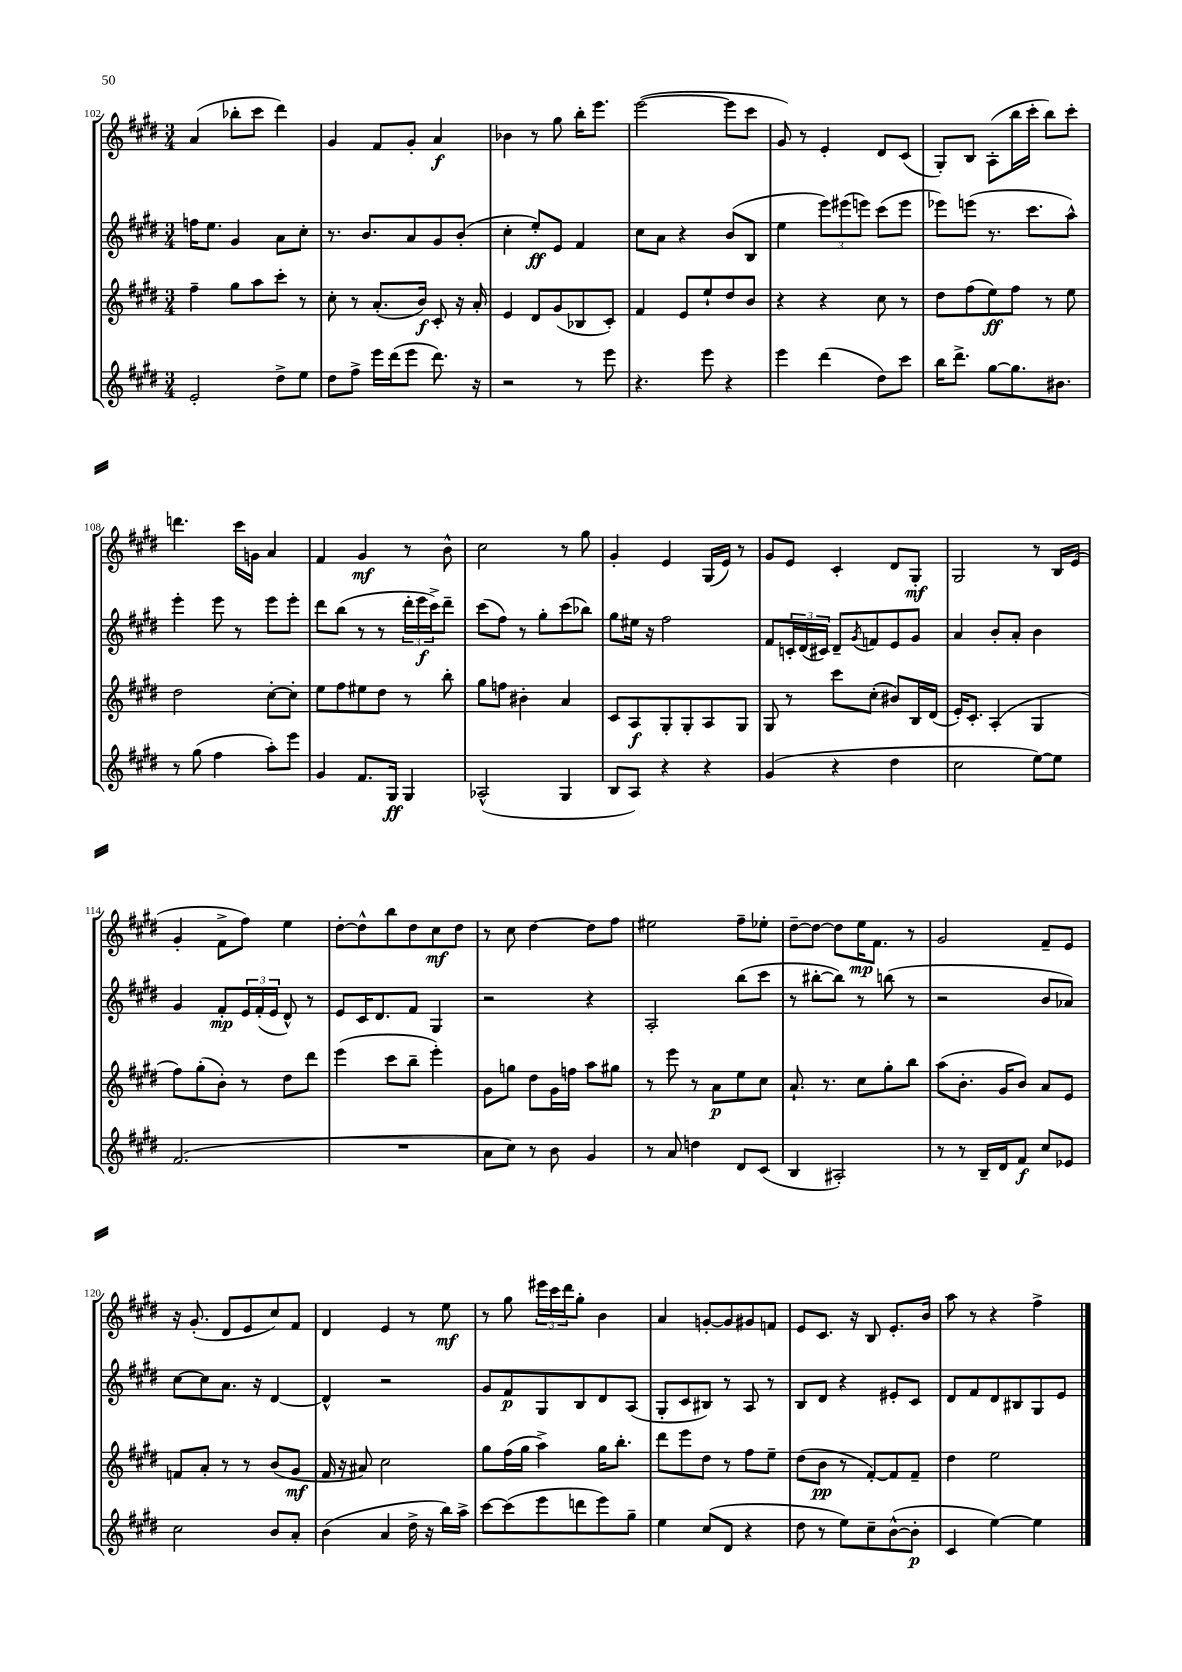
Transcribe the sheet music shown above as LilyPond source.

<<
\new StaffGroup <<
\new Staff = "s0" {
    \clef treble \key e \major \numericTimeSignature \time 3/4
    a'4( bes''8-. cis'''8 dis'''4) |
    gis'4 fis'8 gis'8-. a'4\f |
    bes'4 r8 gis''8 b''16-. e'''8. |
    e'''2~( e'''8 cis'''8 |
    gis'8) r8 e'4-. dis'8 cis'8( |
    gis8-.) b8 a8-.( b''16 cis'''16-. b''8) cis'''8-. |
    d'''4. cis'''16 g'16 a'4 |
    fis'4 gis'4\mf r8 b'8-^ |
    cis''2 r8 gis''8 |
    gis'4-. e'4 gis16( e'16) r8 |
    gis'8 e'8 cis'4-. dis'8 gis8-.\mf |
    gis2 r8 b16 e'16( |
    gis'4-. fis'8-> fis''8) e''4 |
    dis''8~-. dis''8-^ b''8 dis''8 cis''8\mf dis''8 |
    r8 cis''8 dis''4~ dis''8 fis''8 |
    eis''2 fis''8-- ees''8-. |
    dis''8~-- dis''8~ dis''8 e''16\mp fis'8. r8 |
    gis'2 fis'8-- e'8 |
    r16 gis'8.-.( dis'8 e'8 cis''8) fis'8 |
    dis'4 e'4 r8 e''8\mf |
    r8 gis''8 \tuplet 3/2 { eis'''16 cis'''16 dis'''16 } gis''8-. b'4 |
    a'4 g'8~-. g'8 gis'8 f'8 |
    e'8 cis'8. r16 b8 e'8.-. b'16 |
    a''8 r8 r4 fis''4-> \bar "|." |
}
\new Staff = "s1" {
    \clef treble \key e \major \numericTimeSignature \time 3/4
    f''16 e''8. gis'4 a'8 cis''8-. |
    r8. b'8. a'8 gis'8 b'8-.( |
    cis''4-. e''8-.\ff) e'8 fis'4 |
    cis''8 a'8 r4 b'8( b8 |
    e''4 \tuplet 3/2 { e'''8) eis'''8( e'''8) } cis'''8( e'''8 |
    ees'''8) e'''8( r8. cis'''8. a''8-^) |
    e'''4-. e'''8 r8 e'''8 e'''8-. |
    dis'''8 b''8( r8 r8 \tuplet 3/2 { dis'''16-. e'''16\f cis'''16->) } dis'''8-- |
    cis'''8( fis''8) r8 gis''8-. cis'''8( bes''8) |
    gis''8 eis''16 r16 fis''2 |
    fis'8 \tuplet 3/2 { c'16-. dis'16( cis'16) } dis'8-- \acciaccatura { gis'8 } f'8 e'8 gis'8 |
    a'4 b'8-. a'8-. b'4 |
    gis'4 fis'8-.\mp \tuplet 3/2 { e'16 fis'16-.( e'16 } dis'8-^) r8 |
    e'8 cis'16 dis'8. fis'8 gis4 |
    r2 r4 |
    a2-. b''8( cis'''8 |
    r8 bis''8~-. bis''8) r8 b''8( r8 |
    r2 b'8 aes'8) |
    cis''8~ cis''8 a'8. r16 dis'4~ |
    dis'4-^ r2 |
    gis'8 fis'8\p gis8 b8 dis'8 a8( |
    gis8-. cis'8 bis8) r8 a8 r8 |
    b8 dis'8 r4 eis'8-. cis'8 |
    dis'8 fis'8 dis'8 bis8 gis8 e'8 \bar "|." |
}
\new Staff = "s2" {
    \clef treble \key e \major \numericTimeSignature \time 3/4
    fis''4-- gis''8 a''8 cis'''8-. r8 |
    cis''8-. r8 a'8.-.( b'16\f) cis'8-. r16 a'16-. |
    e'4 dis'8 gis'8( bes8 cis'8-.) |
    fis'4 e'8 e''8-! dis''8 b'8 |
    r4 r4 cis''8 r8 |
    dis''8 fis''8( e''8\ff) fis''8 r8 e''8 |
    dis''2 cis''8~-. cis''8-. |
    e''8 fis''8 eis''8 dis''8 r8 b''8-. |
    gis''8 f''8 bis'4-. a'4 |
    cis'8 a8\f gis8-. gis8-. a8 gis8 |
    gis8 r8 cis'''8 cis''8-.( bis'8) b16 dis'16( |
    e'16-.) cis'8.-. a4-.( gis4 |
    fis''8) gis''8-.( b'8-.) r8 dis''8 dis'''8 |
    e'''4( cis'''8 b''8-- e'''4-.) |
    gis'8 g''8 dis''8 gis'16 f''16 a''8 gis''8 |
    r8 e'''8 r8 a'8\p e''8 cis''8 |
    a'8.-! r8. cis''8 gis''8-. b''8 |
    a''8( b'8.-. gis'16 b'8) a'8 e'8 |
    f'8 a'8-. r8 r8 b'8( gis'8\mf |
    fis'16 r16 ais'8) cis''2 |
    gis''8 fis''16( gis''16 a''4->) gis''16 b''8.-. |
    dis'''8 e'''8 dis''8 r8 fis''8 e''8-- |
    dis''8( b'8\pp r8 fis'8~-.) fis'8 fis'8-- |
    dis''4 e''2 \bar "|." |
}
\new Staff = "s3" {
    \clef treble \key e \major \numericTimeSignature \time 3/4
    e'2-. dis''8-> e''8 |
    dis''8 fis''8-> e'''16 dis'''16( e'''8 dis'''8.) r16 |
    r2 r8 e'''8 |
    r4. e'''8 r4 |
    e'''4 dis'''4( dis''8) cis'''8 |
    b''16 dis'''8.-> gis''8~ gis''8. bis'8. |
    r8 gis''8( fis''4 a''8-.) e'''8 |
    gis'4 fis'8. gis16\ff gis4 |
    aes2-^( gis4 |
    b8 a8) r4 r4 |
    gis'4( r4 dis''4 |
    cis''2 e''8~) e''8 |
    fis'2.( |
    R2. |
    a'8 cis''8) r8 b'8 gis'4 |
    r8 a'8 d''4 dis'8 cis'8( |
    b4 ais2-.) |
    r8 r8 b16-- dis'16 fis'8\f cis''8 ees'8 |
    cis''2 b'8 a'8-. |
    b'4( a'4 dis''16-> r16 b''16) a''16-> |
    cis'''8~ cis'''8( e'''8 d'''8 e'''8) gis''8-- |
    e''4 cis''8( dis'8 r4 |
    dis''8 r8 e''8) cis''8-- b'8~-^( b'8-.\p |
    cis'4 e''4~) e''4 \bar "|." |
}
>>
>>
\layout { \context { \Score currentBarNumber = #102 } }
